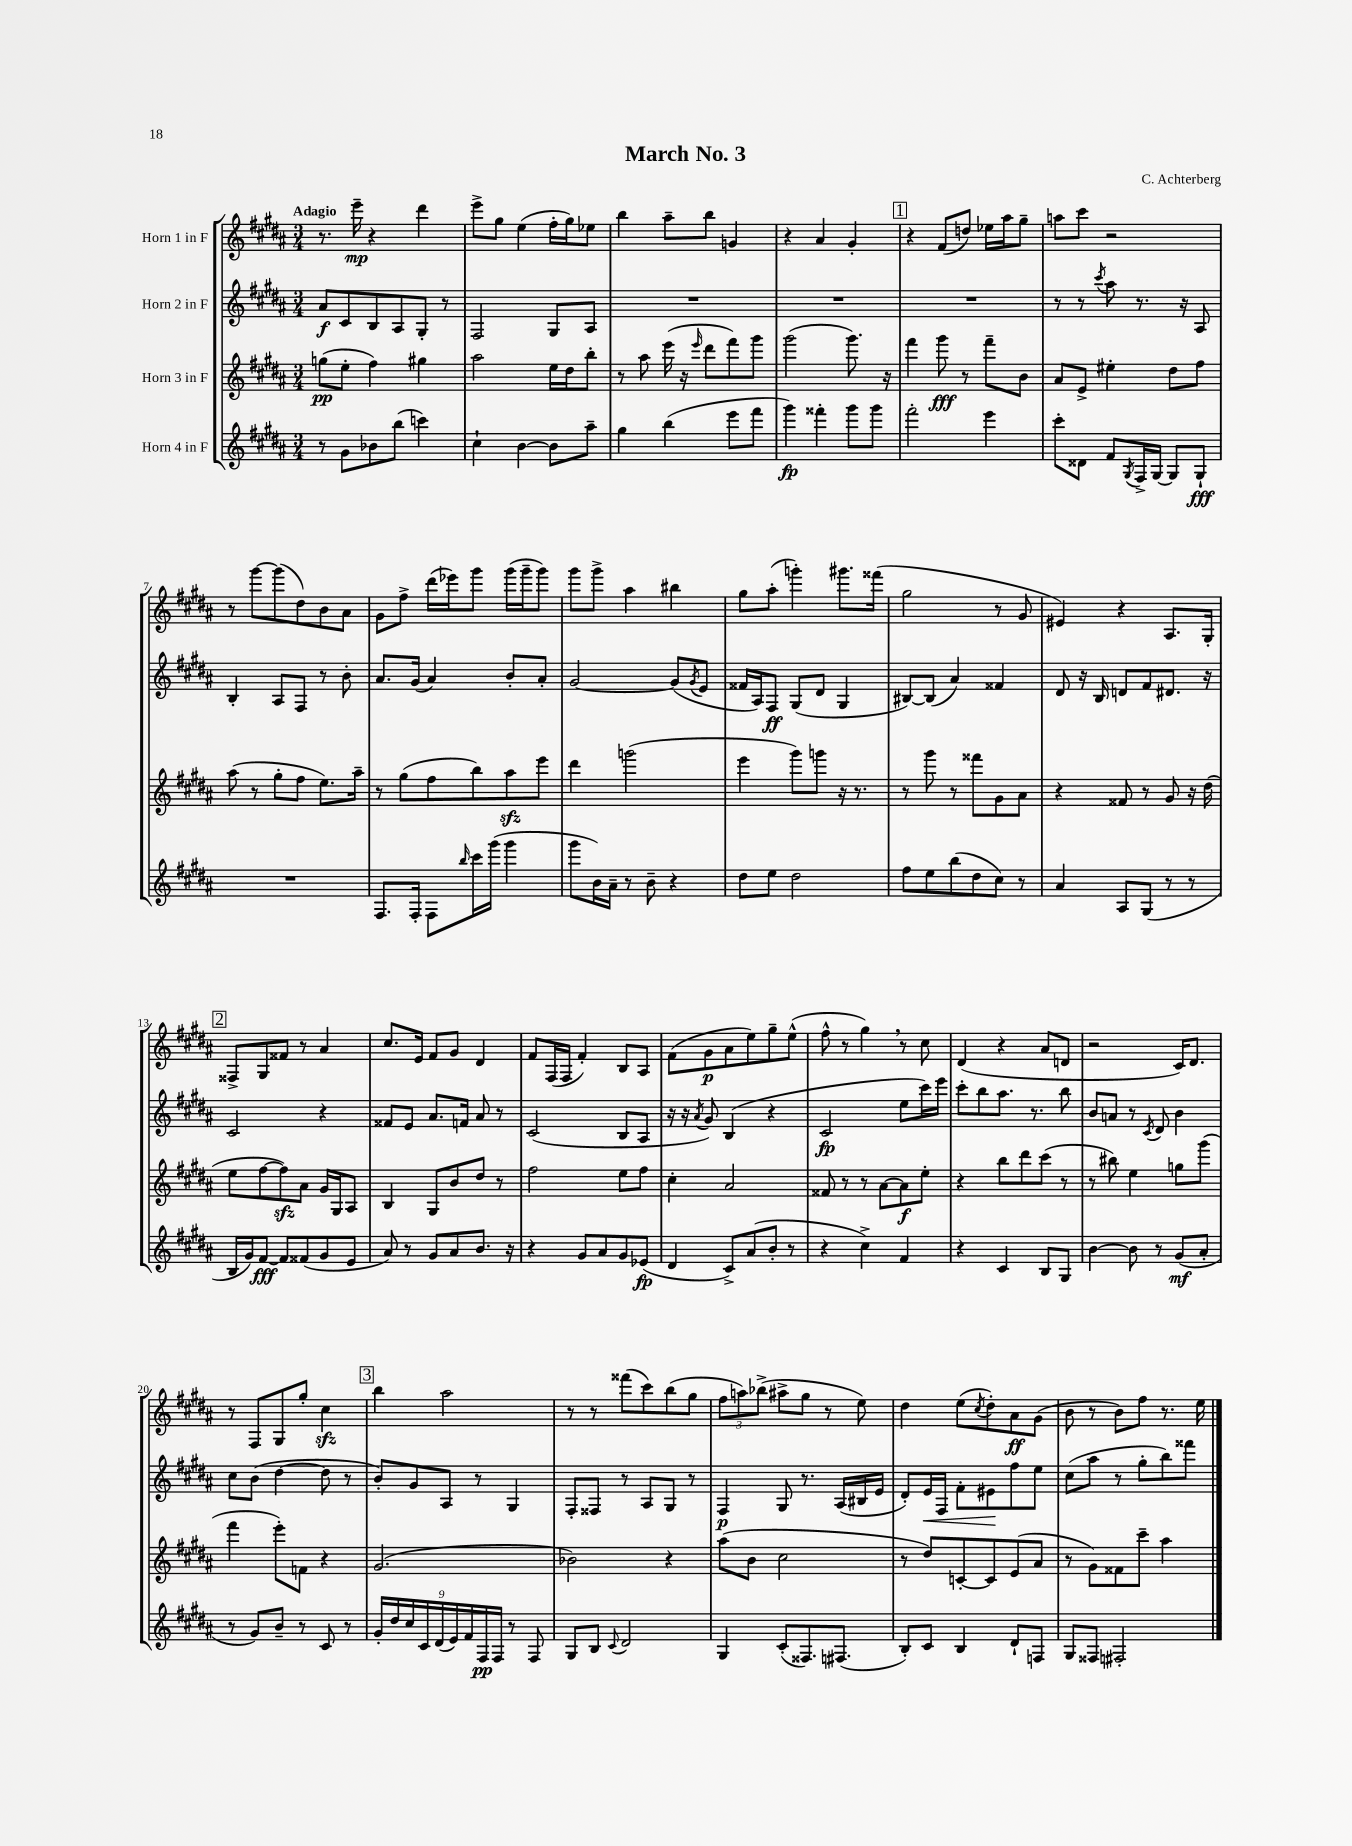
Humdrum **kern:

**kern	**kern	**kern	**kern
*staff4	*staff3	*staff2	*staff1
*clefG2	*clefG2	*clefG2	*clefG2
*k[f#c#g#d#a#]	*k[f#c#g#d#a#]	*k[f#c#g#d#a#]	*k[f#c#g#d#a#]
*M3/4	*M3/4	*M3/4	*M3/4
8r	(8gg	8a#	8.r
8g#	8ee'	8c#	.
.	.	.	16eee~
8b-	4ff#)	8B	4r
(8bb	.	8A#	.
4ccc)	4gg#	8G#'	4ddd#
.	.	8r	.
=	=	=	=
4cc#`	2aa#	2F#	8eee^
.	.	.	8gg#
[4b	.	.	(4ee
8b]	16ee	8G#	16ff#'
.	16dd#	.	16gg#)
8aa#~	8bb'	8A#	8ee-
=	=	=	=
4gg#	8r	2.r	4bb
.	8aa#	.	.
(4bb	(16eee	.	8aa#~
.	16r	.	.
.	16qqeee	.	.
.	8ddd#	.	8bb
8eee	8fff#)	.	4g
8fff#	8ggg#	.	.
=	=	=	=
4ggg#)	(2ggg#	2.r	4r
4fff##'	.	.	4a#
8ggg#	8.ggg#)	.	4g#'
8ggg#	.	.	.
.	16r	.	.
=	=	=	=
2fff#'	4fff#	2.r	4r
.	8ggg#	.	(8f#
.	8r	.	8dd)
4eee	8fff#~	.	16ee-
.	.	.	16aa#
.	8b	.	8gg#~
=	=	=	=
8ccc#'	8a#	8r	8aa
8d##	8e^	8r	8ccc#
.	.	8qccc#	.
8f#	4ee#'	8aa#	2r
8qG#	.	.	.
16F#^	.	8.r	.
[16G#	.	.	.
8G#]	8dd#	.	.
.	.	16r	.
8G#`	8ff#	8A#	.
=	=	=	=
2.r	(8aa#	4B'	8r
.	8r	.	[8ggg#
.	8gg#'	8A#	(8ggg#]
.	8ff#	8F#	8dd#)
.	8.ee)	8r	8b
.	.	8b'	8a#
.	16aa#~	.	.
=	=	=	=
8.F#	8r	8.a#	8g#
.	(8gg#	.	8ff#^
16F#'	.	(16g#	.
8F#	8ff#	4a#)	(16ddd#
.	.	.	16eee-)
16qqbb	.	.	.
16ccc#	8bb)	.	8ggg#
(16ggg#	.	.	.
4ggg#	8aa#	8b'	(16ggg#
.	.	.	16ggg#~
.	8eee	8a#'	8ggg#)
=	=	=	=
8ggg#	4ddd#	[2g#	8ggg#
16b)	.	.	8ggg#^
16a#~	.	.	.
8r	(2ggg	.	4aa#
8b~	.	.	.
4r	.	(8g#]	4bb#
.	.	8qg#	.
.	.	8e	.
=	=	=	=
8dd#	4eee	16f##	8gg#
.	.	16A#)	.
8ee	.	8F#	(8aa#'
2dd#	8ggg#)	(8G#	4ggg')
.	8ggg	8d#	.
.	16r	4G#	8.ggg#
.	8.r	.	.
.	.	.	(16fff##
=	=	=	=
8ff#	8r	[8B#)	2gg#
8ee	8ggg#	(8B#]	.
(8bb	8r	4a#)	.
8dd#	8fff##	.	.
8cc#)	8g#	4f##	8r
8r	8a#	.	8g#
=	=	=	=
4a#	4r	8d#	4e#)
.	.	16r	.
.	.	16B	.
8A#	8f##	8d	4r
(8G#	8r	8f#	.
8r	8g#	8.d#	8.A#
8r	16r	.	.
.	(16dd#	16r	16G#'
=	=	=	=
16B	8ee	2c#	8F##^
16g#)	.	.	.
[8f#	[8ff#	.	8G#
8f#]	8ff#])	.	8f##
(8f##	8a#	.	8r
8g#	16g#	4r	4a#
.	16G#	.	.
8e	8A#	.	.
=	=	=	=
8a#)	4B	8f##	8.cc#
8r	.	8e	.
.	.	.	16e
8g#	8G#	8.a#	8f#
8a#	8b	.	8g#
.	.	16f	.
8.b	8dd#	8a#	4d#
.	8r	8r	.
16r	.	.	.
=	=	=	=
4r	2ff#	(2c#	8f#
.	.	.	(16F#
.	.	.	16F#
8g#	.	.	4f#')
8a#	.	.	.
8g#	8ee	8B	8B
(8e-	8ff#	8A#	8A#
=	=	=	=
4d#	4cc#'	16r	(8f#
.	.	16r	.
.	.	8qa#	.
.	.	8g#)	8g#
8c#^)	2a#	(4B	8a#
(8a#	.	.	8ee)
8b'	.	4r	8gg#~
8r	.	.	(8ee^^
=	=	=	=
4r	8f##	2c#	8ff#^^
.	8r	.	8r
4cc#^)	8r	.	4gg#)
.	[8a#	.	.
4f#	8a#]	8ee	8r
.	8ee'	16ccc#)	8cc#
.	.	16eee	.
=	=	=	=
4r	4r	8ccc#'	(4d#
.	.	8bb	.
4c#	8bb	8.aa#	4r
.	8ddd#	.	.
.	.	8.r	.
8B	(8ccc#	.	8a#
8G#	8r	8bb	8d
=	=	=	=
[4b	8r	8b	2r
.	8bb#)	8a	.
8b]	4ee	8r	.
.	.	8qc#	.
8r	.	8d#	.
(8g#	8gg	4b	16c#)
.	.	.	8.d#
8a#'	(8ggg#	.	.
=	=	=	=
8r	4fff#	8cc#	8r
8g#)	.	(8b	8F#
8b~	8eee')	[4dd#	8G#
8r	8f	.	8gg#'
8c#	4r	8dd#]	4cc#
8r	.	8r	.
=	=	=	=
18g#'	(2.g#	8b')	4bb
18dd#	.	.	.
18cc#	.	.	.
.	.	8g#	.
18c#	.	.	.
(18d#	.	.	.
.	.	8A#	2aa#
18e)	.	.	.
18f#	.	.	.
.	.	8r	.
18F#	.	.	.
18F#	.	.	.
8r	.	4G#	.
8F#	.	.	.
=	=	=	=
8G#	2b-)	8F#'	8r
8B	.	8F##	8r
8qqc#	.	.	.
2d#	.	8r	(8fff##
.	.	8A#	8ccc#)
.	4r	8G#	(8bb
.	.	8r	8gg#
=	=	=	=
4G#	(8aa#	4F#	12ff#
.	.	.	12aa)
.	8b	.	.
.	.	.	(12bb-^
(8c#'	2cc#	8G#	8aa#^
8.F##)	.	8.r	8gg#
.	.	.	8r
(8.F#	.	(16A#	.
.	.	16B#	8ee)
.	.	16e	.
=	=	=	=
8B')	8r	8d#')	4dd#
8c#	8dd#)	16e	.
.	.	16F#	.
4B	[8c'	8f#'	(8ee
.	.	.	8qcc#
.	8c]	8e#	8dd#')
8d#`	(8e	8ff#	8a#
8F	8a#	8ee	(8g#
=	=	=	=
8G#	8r	(8cc#	8b
8F##	8g#)	8aa#	8r
2F#'	8f##	8r	8b)
.	8ccc#~	8gg#'	8ff#
.	4aa#	8bb)	8.r
.	.	8fff##	.
.	.	.	16ee
==	==	==	==
*-	*-	*-	*-
